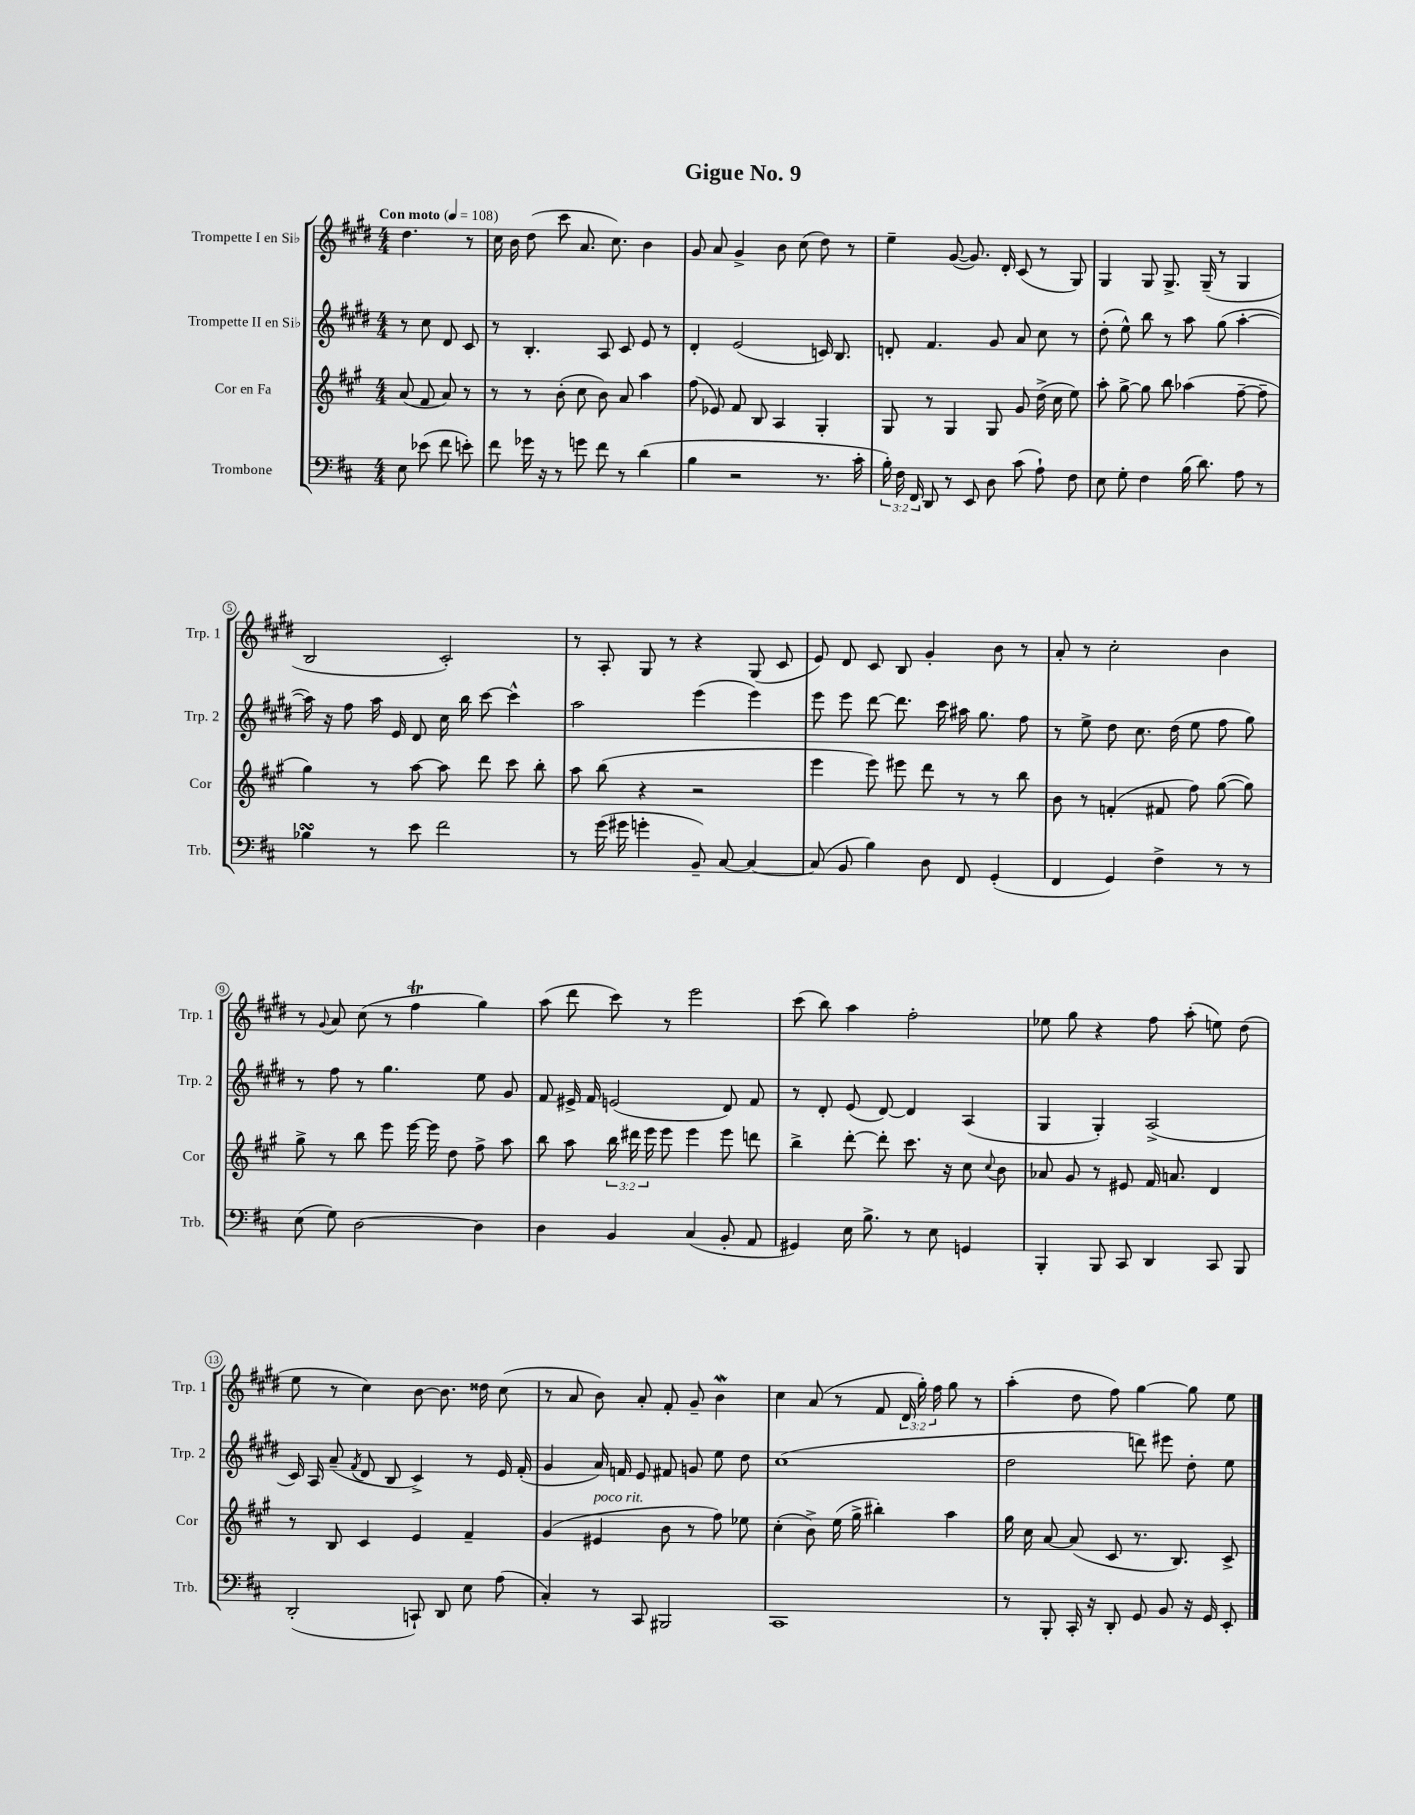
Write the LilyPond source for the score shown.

\header { title = "Gigue No. 9" }
<<
\new StaffGroup <<
\new Staff = "s0" \with { instrumentName = "Trompette I en Sib" shortInstrumentName = "Trp. 1" } {
    \clef treble \key e \major \numericTimeSignature \time 4/4 \override Staff.TupletNumber.text = #tuplet-number::calc-fraction-text \partial 2 \tempo "Con moto" 4 = 108
    \autoBeamOff dis''4. r8 |
    cis''16 b'16 dis''8( cis'''8 a'8. cis''8.) b'4 |
    gis'8 a'8 gis'4-> b'8 cis''8( dis''8) r8 |
    e''4-- gis'8~( gis'8.) dis'16-. cis'8( r8 gis8) |
    gis4 gis8 gis8.-> gis16--( r8 gis4 |
    b2 cis'2-.) |
    r8 a8-. gis8 r8 r4 gis8( cis'8 |
    e'8) dis'8 cis'8 b8 gis'4-. b'8 r8 |
    a'8-. r8 cis''2-. b'4 |
    r8 \appoggiatura { gis'8 } a'8 cis''8( r8 fis''4\trill gis''4) |
    a''8( dis'''8 cis'''8) r8 e'''2 |
    cis'''8( b''8) a''4 fis''2-. |
    ees''8 gis''8 r4 fis''8 a''8-.( e''8) dis''8( |
    e''8 r8 cis''4) b'8~ b'8. disis''16 cis''8( |
    r8 a'8 b'8) a'8-. fis'8-. gis'8-- b'4\mordent |
    cis''4 a'8( r8 fis'8 \tuplet 3/2 { dis'16 gis''16-.) fis''16 } gis''8 r8 |
    a''4-.( dis''8 fis''8) gis''4~ gis''8 e''8 \bar "|." |
}
\new Staff = "s1" \with { instrumentName = "Trompette II en Sib" shortInstrumentName = "Trp. 2" } {
    \clef treble \key e \major \numericTimeSignature \time 4/4 \partial 2
    \autoBeamOff r8 cis''8 dis'8 cis'8 |
    r8 b4.-. a8 cis'8 e'8 r8 |
    dis'4-. e'2( c'16) b8. |
    d'8-. fis'4. gis'8 a'8 cis''8 r8 |
    dis''8-.( e''8-^) b''8 r8 a''8 gis''8( a''4~-. |
    a''16) r16 fis''8 a''16 e'16 dis'8 cis''16 b''16 cis'''8~ cis'''4-^ |
    a''2 e'''4( e'''4) |
    e'''8 e'''8 dis'''8~ dis'''8. cis'''16 ais''16 gis''8. fis''8 |
    r8 e''8-> dis''8 cis''8. dis''16( e''8 fis''8 gis''8) |
    r8 fis''8 r8 gis''4. e''8 gis'8 |
    fis'8 eis'16-> fis'16 e'2( dis'8) fis'8 |
    r8 dis'8-. e'8( dis'8~) dis'4 a4( |
    gis4 gis4-.) a2->( |
    cis'16) a16 a'8--( \acciaccatura { fis'8 } dis'8 b8 cis'4->) r8 e'16 fis'16-.( |
    gis'4 a'16) f'16 e'8 fis'8 g'8 e''8 dis''8 |
    cis''1( |
    dis''2 d'''8) eis'''8 dis''8-. e''8 \bar "|." |
}
\new Staff = "s2" \with { instrumentName = "Cor en Fa" shortInstrumentName = "Cor" } {
    \clef treble \key a \major \numericTimeSignature \time 4/4 \override Staff.TupletNumber.text = #tuplet-number::calc-fraction-text \partial 2
    \autoBeamOff a'8( fis'8 a'8) r8 |
    r8 r8 b'8-.( cis''8 b'8) a'8 a''4 |
    fis''8( ees'8) fis'8 b8 a4 gis4-. |
    gis8 r8 gis4 gis8 gis'8 d''16->( cis''16 e''8) |
    a''8-. gis''8~-> gis''8 b''8 aes''4( fis''8~-- fis''8-- |
    gis''4) r8 a''8~ a''8 d'''8 cis'''8 b''8-. |
    a''8 b''8( r4 r2 |
    e'''4 e'''8) eis'''8 d'''8 r8 r8 b''8 |
    b'8 r8 f'4-.( fis'8 fis''8) gis''8~( gis''8) |
    gis''8-> r8 b''8 e'''8 e'''16~ e'''16 d''8 fis''8-> a''8 |
    b''8 a''8 \tuplet 3/2 { b''16 dis'''16 e'''16 } e'''8 e'''4 e'''8 d'''8 |
    b''4-> d'''8~-. d'''8-. cis'''8. r16 cis''8 \appoggiatura { cis''8 } b'8 |
    aes'8 gis'8 r8 eis'8 fis'16 a'8. d'4 |
    r8 b8 cis'4 e'4 fis'4-- |
    gis'4( eis'4^\markup { \italic "poco rit." } b'8 r8 fis''8) ees''8 |
    cis''4-.( b'8->) e''16( gis''16-> bis''4-.) a''4 |
    gis''16 cis''16 a'8~ a'8( cis'8 r8. b8.) cis'8-> \bar "|." |
}
\new Staff = "s3" \with { instrumentName = "Trombone" shortInstrumentName = "Trb." } {
    \clef bass \key d \major \numericTimeSignature \time 4/4 \override Staff.TupletNumber.text = #tuplet-number::calc-fraction-text \partial 2
    \autoBeamOff e8 ees'8( fis'8 e'8-.) |
    fis'8 ges'16 r16 r8 g'8 fis'8 r8 d'4( |
    b4 r2 r8. cis'16-. |
    \tuplet 3/2 { b16-.) fis16 fis,16 } d,8 r8 e,8 d8 cis'8( a8-!) fis8 |
    e8 g8-. fis4 b16( d'8.) a8 r8 |
    bes4\turn r8 e'8 fis'2 |
    r8 g'16( gis'16 g'4-. b,8--) cis8~ cis4~ |
    cis8( b,8 b4) d8 fis,8 g,4-.( |
    fis,4 g,4) fis4-> r8 r8 |
    e8( g8) d2~ d4 |
    d4 b,4 cis4( b,8-. a,8 |
    gis,4) e16 b8.-> r8 e8 g,4 |
    b,,4-. b,,8 cis,8 d,4 cis,8 b,,8 |
    d,2-.( c,8-!) d,8 e8 a8( |
    cis4-.) r8 cis,8 bis,,2 |
    cis,1 |
    r8 b,,8-. cis,16-. r16 d,8-. g,8 b,8 r16 g,16 e,8-. \bar "|." |
}
>>
>>
\layout { \context { \Score \override BarNumber.stencil = #(make-stencil-circler 0.1 0.3 ly:text-interface::print) } }
